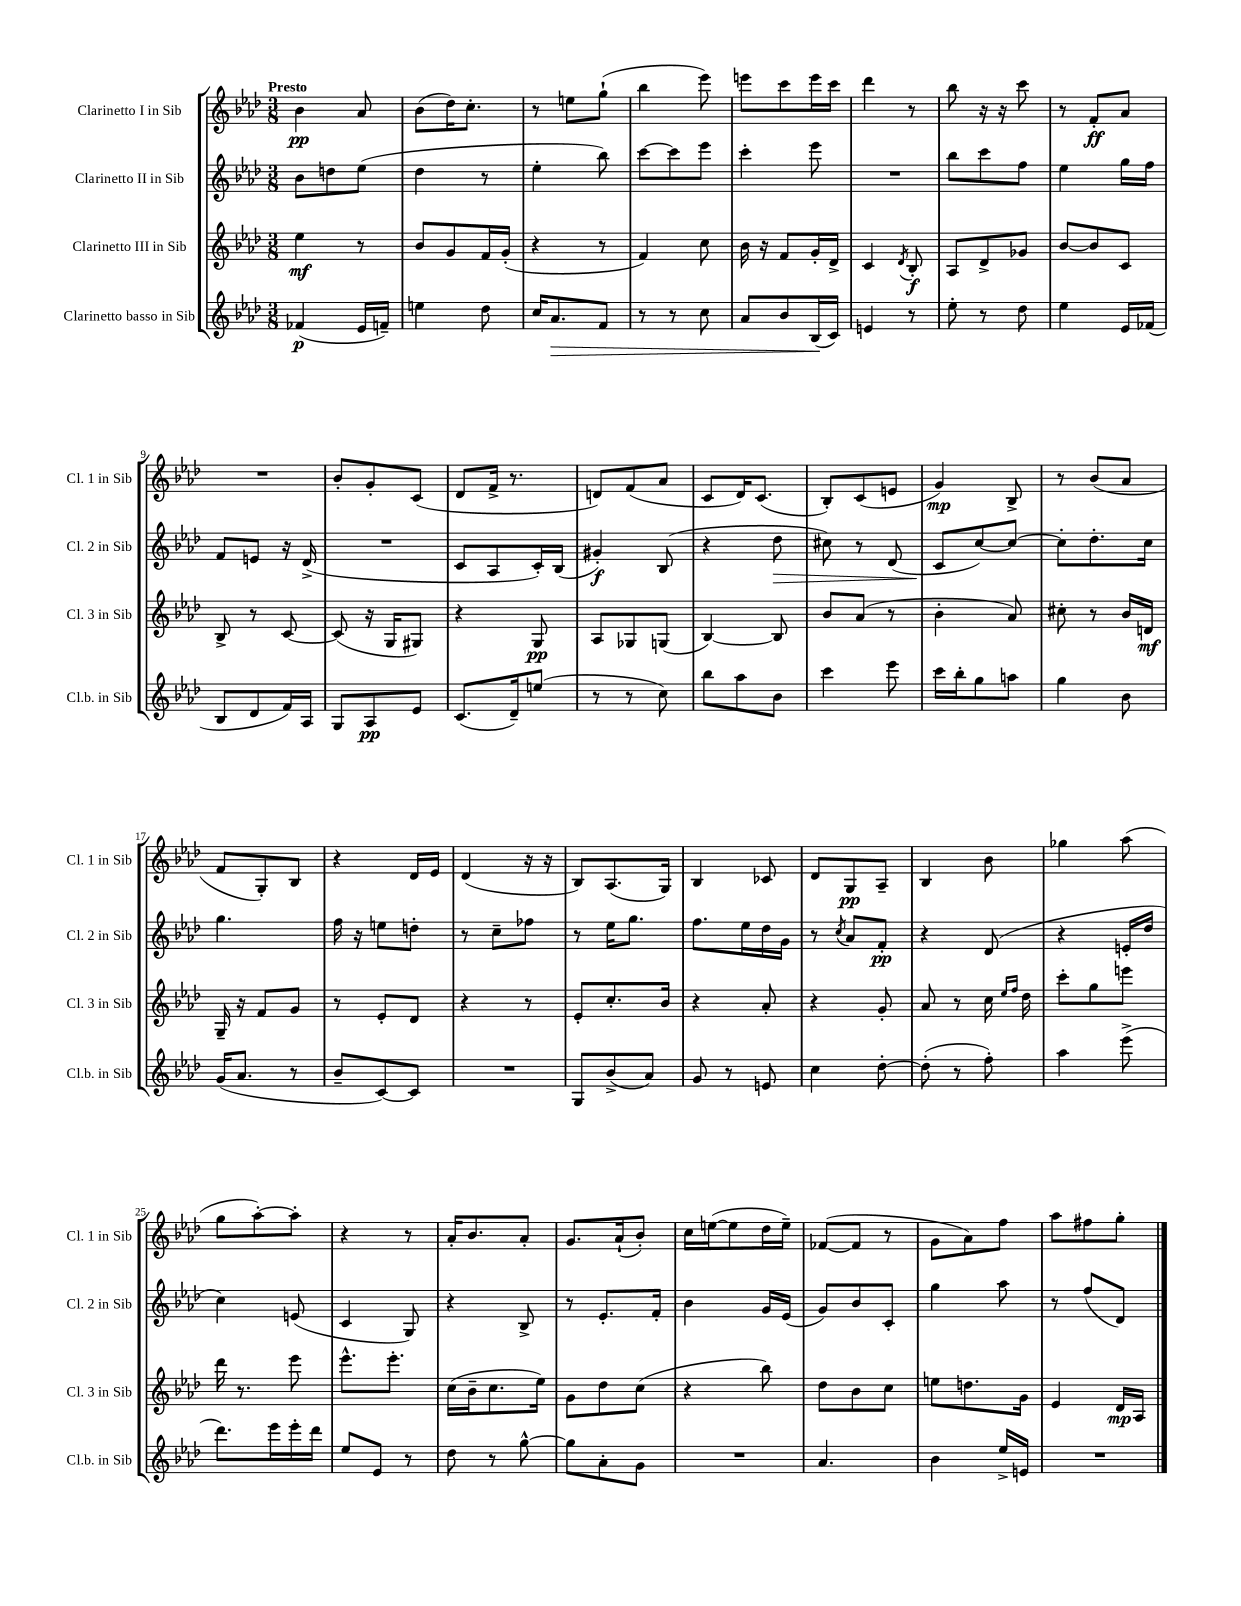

**kern	**dynam	**kern	**dynam	**kern	**dynam	**kern	**dynam
*part4	*part4	*part3	*part3	*part2	*part2	*part1	*part1
*staff4	*staff4	*staff3	*staff3	*staff2	*staff2	*staff1	*staff1
*I"Clarinetto basso in Sib	*	*I"Clarinetto III in Sib	*	*I"Clarinetto II in Sib	*	*I"Clarinetto I in Sib	*
*I'Cl.b. in Sib	*	*I'Cl. 3 in Sib	*	*I'Cl. 2 in Sib	*	*I'Cl. 1 in Sib	*
*clefG2	*	*clefG2	*	*clefG2	*	*clefG2	*
*k[b-e-a-d-]	*	*k[b-e-a-d-]	*	*k[b-e-a-d-]	*	*k[b-e-a-d-]	*
*M3/8	*	*M3/8	*	*M3/8	*	*M3/8	*
=1	=1	=1	=1	=1	=1	=1	=1
!	!	!	!	!	!	!LO:TX:a:B:t=Presto	!
(4f-X/	p	4ee-\	mf	8b-\L	.	4b-\	pp
.	.	.	.	8ddn\	.	.	.
16e-/LL	.	8r	.	(8ee-\J	.	8a-/	.
16fn~/JJ)	.	.	.	.	.	.	.
=2	=2	=2	=2	=2	=2	=2	=2
4een\	.	8b-/L	.	4dd-\	.	(8b-\L	.
.	.	8g/	.	.	.	16dd-\K)	.
.	.	.	.	.	.	8.cc'\J	.
8dd-\	.	16f/L	.	8r	.	.	.
.	.	(16g'/JJ	.	.	.	.	.
=3	=3	=3	=3	=3	=3	=3	=3
16cc/KL	.	4r	.	4ee-'\	.	8r	.
!	!LO:HP:b	!	!	!	!	!	!
8.a-/	>	.	.	.	.	.	.
.	.	.	.	.	.	8een\L	.
8f/J	.	8r	.	8bb-\)	.	(8gg`\J	.
=4	=4	=4	=4	=4	=4	=4	=4
8r	.	4f/)	.	[8ccc\L	.	4bb-\	.
8r	.	.	.	8ccc\]	.	.	.
8cc\	.	8cc\	.	8eee-\J	.	8eee-\)	.
=5	=5	=5	=5	=5	=5	=5	=5
8a-/L	.	16b-\	.	4ccc'\	.	8eeen\L	.
.	.	16r	.	.	.	.	.
8b-/	.	8f/L	.	.	.	8ccc\	.
(16B-/L	.	16g'/L	.	8eee-\	.	16eee\L	.
16c/JJ)	]	16d-^/JJ	.	.	.	16ccc\JJ	.
=6	=6	=6	=6	=6	=6	=6	=6
4en/	.	4c/	.	4.r	.	4ddd-\	.
.	.	8qd-/	.	.	.	.	.
8r	.	8B-'/	f	.	.	8r	.
=7	=7	=7	=7	=7	=7	=7	=7
8ee-'\	.	8A-/L	.	8bb-\L	.	8bb-\	.
8r	.	8d-^/	.	8ccc\	.	16r	.
.	.	.	.	.	.	16r	.
8dd-\	.	8g-X/J	.	8ff\J	.	8ccc\	.
=8	=8	=8	=8	=8	=8	=8	=8
4ee-\	.	[8b-/L	.	4ee-\	.	8r	.
.	.	8b-/]	.	.	.	8f'/L	ff
16e-/LL	.	8c/J	.	16gg\LL	.	8a-/J	.
(16f-X/JJ	.	.	.	16ff\JJ	.	.	.
!!LO:LB:g=z
=9	=9	=9	=9	=9	=9	=9	=9
8B-/L	.	8B-^/	.	8f/L	.	4.r	.
8d-/	.	8r	.	8en/J	.	.	.
16f/L)	.	[8c/	.	16r	.	.	.
16A-/JJ	.	.	.	(16d-^/	.	.	.
=10	=10	=10	=10	=10	=10	=10	=10
8G/L	.	(8c/]	.	4.r	.	8b-'/L	.
8A-/	pp	16r	.	.	.	8g'/	.
.	.	16G/KL	.	.	.	.	.
8e-/J	.	8G#X/J)	.	.	.	(8c/J	.
=11	=11	=11	=11	=11	=11	=11	=11
(8.c/L	.	4r	.	8c/L	.	8d-/L	.
.	.	.	.	8A-/	.	16f^/Jk	.
16d-~/k)	.	.	.	.	.	8.r	.
(8een/J	.	8G/	pp	16c'/L)	.	.	.
.	.	.	.	(16B-/JJ	.	.	.
=12	=12	=12	=12	=12	=12	=12	=12
8r	.	8A-/L	.	4g#X'/)	f	8dn/L)	.
8r	.	8G-X/	.	.	.	(8f/	.
8cc\)	.	(8Gn/J	.	(8B-/	.	8a-/J	.
=13	=13	=13	=13	=13	=13	=13	=13
8bb-\L	.	[4B-/)	.	4r	.	8c/L	.
8aa-\	.	.	.	.	.	16d-/K)	.
.	.	.	.	.	.	(8.c/J	.
!	!	!	!	!	!LO:HP:b	!	!
8b-\J	.	8B-/]	.	8dd-\	>	.	.
=14	=14	=14	=14	=14	=14	=14	=14
4ccc\	.	8b-/L	.	8cc#X\)	.	8B-'/L)	.
.	.	(8a-/J	.	8r	.	(8c/	.
8eee-\	.	8r	.	(8d-/	.	8en/J	.
=15	=15	=15	=15	=15	=15	=15	=15
16ccc\LL	.	4b-'\	.	8c/L	.	4g/)	mp
16bb-'\J	.	.	.	.	.	.	.
8gg\	.	.	.	[8cc/)	]	.	.
8aan\J	.	8a-/)	.	8cc/J_	.	8B-^/	.
=16	=16	=16	=16	=16	=16	=16	=16
4gg\	.	8cc#X'\	.	8cc'\L]	.	8r	.
.	.	8r	.	8.dd-'\	.	(8b-/L	.
8b-\	.	16b-/LL	.	.	.	8a-/J	.
.	.	16dn/JJ	mf	16cc\Jk	.	.	.
!!LO:LB:g=z
=17	=17	=17	=17	=17	=17	=17	=17
(16g/KL	.	16G~/	.	4.gg\	.	8f/L	.
8.a-/J	.	16r	.	.	.	.	.
.	.	8f/L	.	.	.	8G'/)	.
8r	.	8g/J	.	.	.	8B-/J	.
=18	=18	=18	=18	=18	=18	=18	=18
8b-~/L	.	8r	.	16ff\	.	4r	.
.	.	.	.	16r	.	.	.
[8c/)	.	8e-'/L	.	8een\L	.	.	.
8c/J]	.	8d-/J	.	8ddn'\J	.	16d-/LL	.
.	.	.	.	.	.	16e-/JJ	.
=19	=19	=19	=19	=19	=19	=19	=19
4.r	.	4r	.	8r	.	(4d-/	.
.	.	.	.	8cc~\L	.	.	.
.	.	8r	.	8ff-X\J	.	16r	.
.	.	.	.	.	.	16r	.
=20	=20	=20	=20	=20	=20	=20	=20
8G/L	.	8e-'/L	.	8r	.	8B-/L)	.
(8b-^/	.	8.cc'/	.	16ee-\KL	.	(8.A-/	.
.	.	.	.	8.gg\J	.	.	.
8a-/J)	.	.	.	.	.	.	.
.	.	16b-/Jk	.	.	.	16G/Jk)	.
=21	=21	=21	=21	=21	=21	=21	=21
8g/	.	4r	.	8.ff\L	.	4B-/	.
8r	.	.	.	.	.	.	.
.	.	.	.	16ee-\L	.	.	.
8en/	.	8a-'/	.	16dd-\	.	8c-X/	.
.	.	.	.	16g\JJ	.	.	.
=22	=22	=22	=22	=22	=22	=22	=22
4cc\	.	4r	.	8r	.	8d-/L	.
.	.	.	.	8qcc/	.	.	.
.	.	.	.	8a-/L	.	8G/	pp
[8dd-'\	.	8g'/	.	8f'/J	pp	8A-~/J	.
=23	=23	=23	=23	=23	=23	=23	=23
(8dd-'\]	.	8a-/	.	4r	.	4B-/	.
8r	.	8r	.	.	.	.	.
8ff'\)	.	16cc\	.	(8d-/	.	8b-\	.
.	.	16qqee-/LL	.	.	.	.	.
.	.	16qqff/JJ	.	.	.	.	.
.	.	16dd-\	.	.	.	.	.
=24	=24	=24	=24	=24	=24	=24	=24
4aa-\	.	8ccc'\L	.	4r	.	4gg-X\	.
.	.	8gg\	.	.	.	.	.
(8eee-^\	.	8eeen\J	.	16en'/LL	.	(8aa-\	.
.	.	.	.	16dd-/JJ	.	.	.
!!LO:LB:g=z
=25	=25	=25	=25	=25	=25	=25	=25
8.ddd-\L)	.	16ddd-\	.	4cc\)	.	8gg\L	.
.	.	8.r	.	.	.	.	.
.	.	.	.	.	.	[8aa-'\)	.
16eee-\L	.	.	.	.	.	.	.
16eee-'\	.	8eee-\	.	(8en/	.	8aa-'\J]	.
16ddd-\JJ	.	.	.	.	.	.	.
=26	=26	=26	=26	=26	=26	=26	=26
8ee-/L	.	8.eee-^^\L	.	4c/	.	4r	.
8e-/J	.	.	.	.	.	.	.
.	.	8.eee-'\J	.	.	.	.	.
8r	.	.	.	8G/)	.	8r	.
=27	=27	=27	=27	=27	=27	=27	=27
8dd-\	.	(16cc\LL	.	4r	.	16a-'/KL	.
.	.	16b-~\J	.	.	.	8.b-/	.
8r	.	8.cc\	.	.	.	.	.
[8gg^^\	.	.	.	8B-^/	.	8a-'/J	.
.	.	16ee-\Jk)	.	.	.	.	.
=28	=28	=28	=28	=28	=28	=28	=28
8gg\L]	.	8g\L	.	8r	.	8.g/L	.
8a-'\	.	8dd-\	.	8.e-'/L	.	.	.
.	.	.	.	.	.	(16a-`/k	.
8g\J	.	(8cc\J	.	.	.	8b-'/J)	.
.	.	.	.	16f'/Jk	.	.	.
=29	=29	=29	=29	=29	=29	=29	=29
4.r	.	4r	.	4b-\	.	16cc\LL	.
.	.	.	.	.	.	([16een\J	.
.	.	.	.	.	.	8ee\]	.
.	.	8bb-\)	.	16g/LL	.	16dd-\L	.
.	.	.	.	(16e-/JJ	.	16ee~\JJ)	.
=30	=30	=30	=30	=30	=30	=30	=30
4.a-/	.	8dd-\L	.	8g/L)	.	([8f-X/L	.
.	.	8b-\	.	8b-/	.	8f-/J]	.
.	.	8cc\J	.	8c'/J	.	8r	.
=31	=31	=31	=31	=31	=31	=31	=31
4b-\	.	8een\L	.	4gg\	.	8g\L	.
.	.	8.ddn\	.	.	.	8a-\)	.
16ee-^/LL	.	.	.	8aa-\	.	8ff\J	.
16en/JJ	.	16g\Jk	.	.	.	.	.
=32	=32	=32	=32	=32	=32	=32	=32
4.r	.	4e-/	.	8r	.	8aa-\L	.
.	.	.	.	(8ff/L	.	8ff#X\	.
.	.	16d-/LL	mp	8d-/J)	.	8gg'\J	.
.	.	16A-/JJ	.	.	.	.	.
==	==	==	==	==	==	==	==
*-	*-	*-	*-	*-	*-	*-	*-
